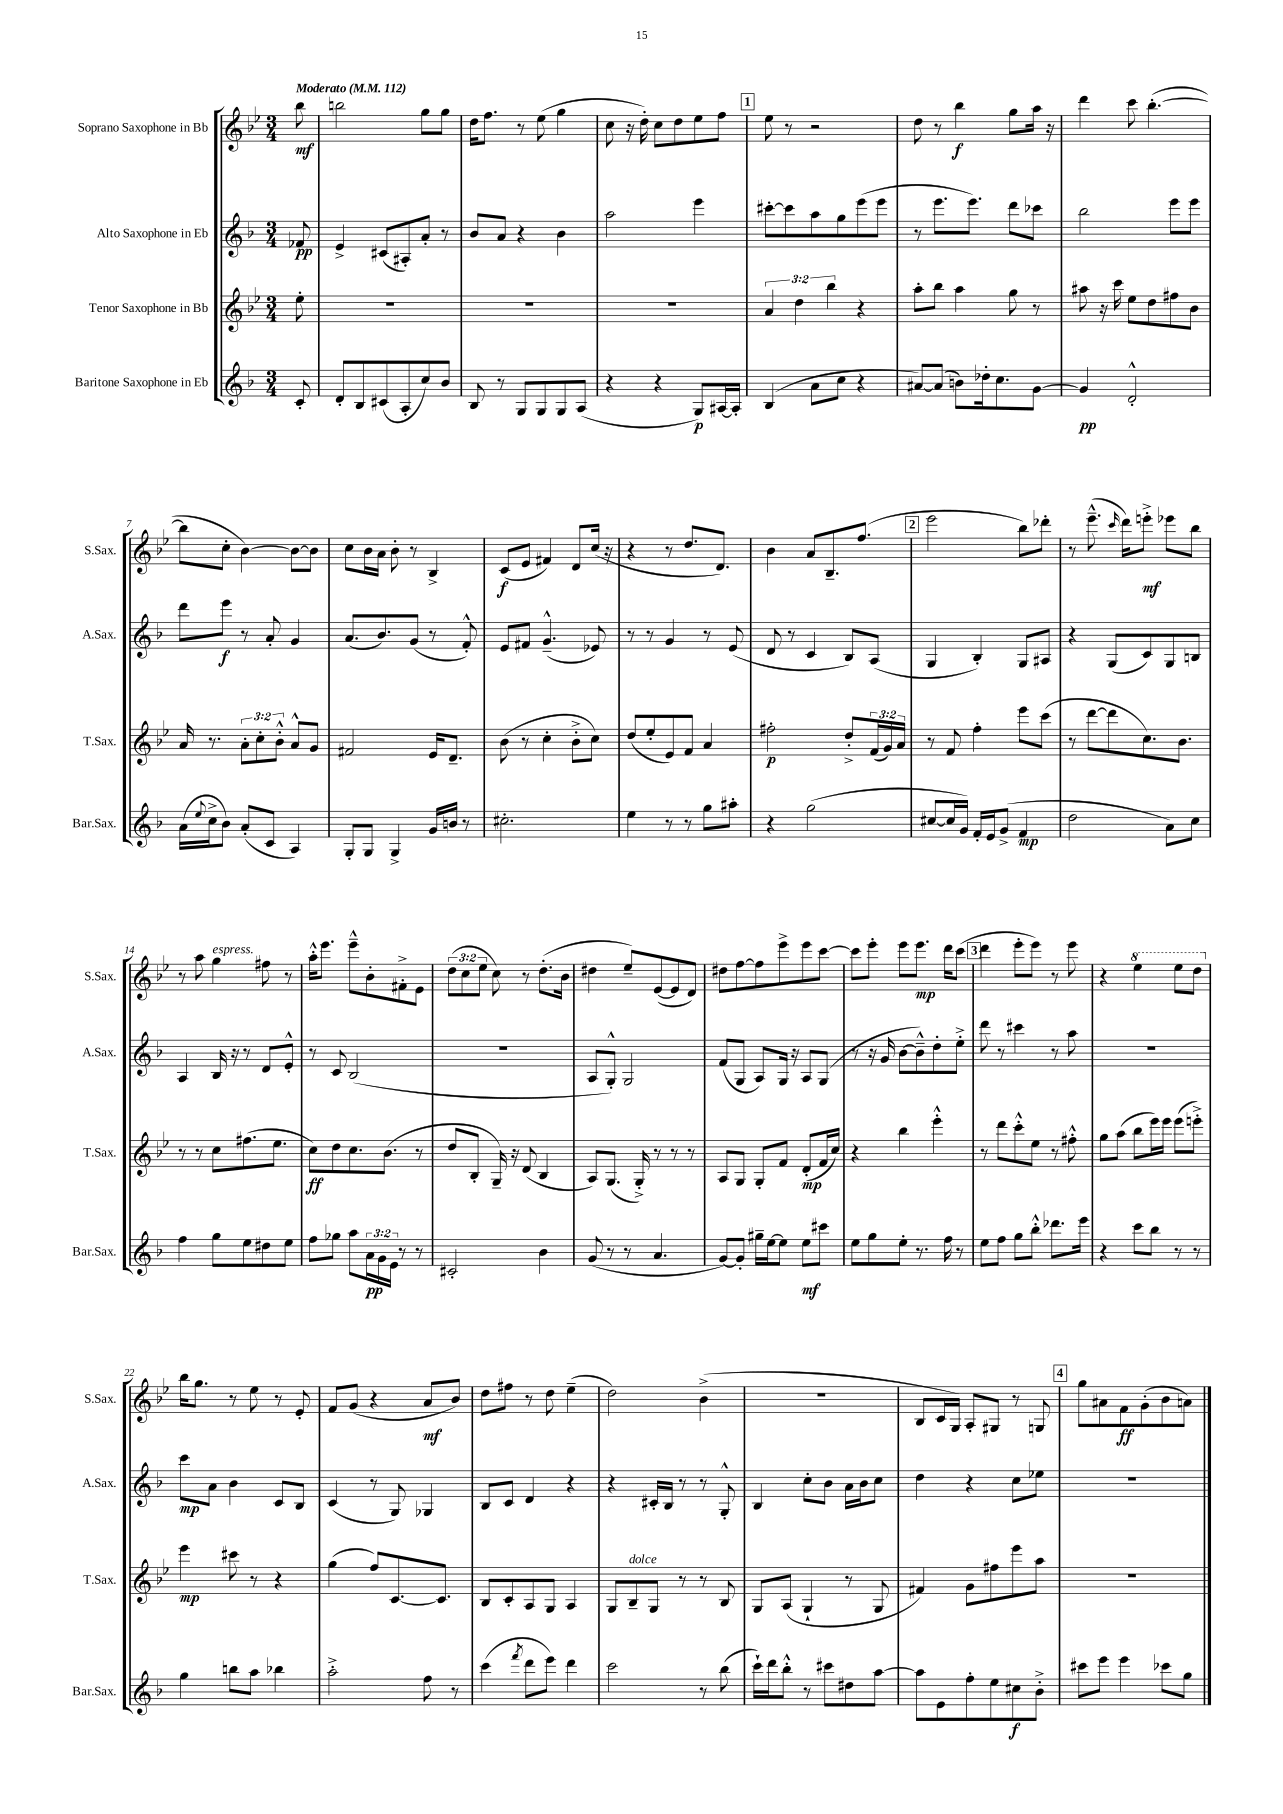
<<
\new StaffGroup <<
\new Staff = "s0" \with { instrumentName = "Soprano Saxophone in Bb" shortInstrumentName = "S.Sax." } {
    \clef treble \key bes \major \numericTimeSignature \time 3/4 \override Staff.TupletNumber.text = #tuplet-number::calc-fraction-text \partial 8 \tempo "Moderato" 4 = 112
    bes''8\mf |
    b''2 g''8 g''8 |
    d''16 f''8. r8 ees''8( g''4 |
    c''8 r16 d''16-.) c''8 d''8 ees''8 f''8 |
    \mark \markup { \box "1" } ees''8 r8 r2 |
    d''8 r8 bes''4\f g''8 a''16 r16 |
    d'''4 c'''8 bes''4.~-.( |
    bes''8 c''8-. bes'4~) bes'8~ bes'8 |
    c''8 bes'16 a'16 bes'8-. r8 bes4-> |
    c'8\f( ees'8 fis'4) d'8 c''16( r16 |
    r4 r8 d''8. d'8.) |
    bes'4 a'8 bes8.-- f''8.( |
    \mark \markup { \box "2" } ees'''2 bes''8) des'''8-. |
    r8 ees'''8.---^( \grace { c'''16 } d'''16) e'''8-.->\mf ees'''8 bes''8 |
    r8 a''8 g''4^\markup { \italic "espress." } fis''8 r8 |
    a''16-.-^ ees'''8. ees'''8---^ bes'8-. fis'8-.-> ees'8 |
    \tuplet 3/2 { d''8( c''8 ees''8 } c''8) r8 d''8.-.( bes'16 |
    dis''4 ees''8--) ees'8~( ees'8 d'8) |
    dis''8 f''8~ f''8 ees'''8-> ees'''8 c'''8~ |
    c'''8 ees'''8-. ees'''8 ees'''8.\mp d'''16 c'''8( |
    \mark \markup { \box "3" } d'''4 ees'''8-. ees'''8) r8 ees'''8 |
    r4 \ottava #1 ees'''4 ees'''8 d'''8 \ottava #0 |
    bes''16 g''8. r8 ees''8 r8 ees'8-. |
    f'8 g'8( r4 a'8\mf bes'8) |
    d''8 fis''8 r8 d''8 ees''4--( |
    d''2) bes'4->( |
    R2. |
    bes8 c'16 g16) a8-. gis8 r8 g8 |
    \mark \markup { \box "4" } g''8 ais'8 f'8\ff g'8-.( bes'8 a'8) \bar "|." |
}
\new Staff = "s1" \with { instrumentName = "Alto Saxophone in Eb" shortInstrumentName = "A.Sax." } {
    \clef treble \key f \major \numericTimeSignature \time 3/4 \partial 8
    fes'8\pp |
    e'4-> cis'8( ais8-.) a'8-. r8 |
    bes'8 a'8 r4 bes'4 |
    a''2 e'''4 |
    \mark \markup { \box "1" } cis'''8~-. cis'''8 a''8 g''8 e'''8( e'''8 |
    r8 e'''8. e'''8.) d'''8 ces'''8 |
    bes''2 e'''8 e'''8 |
    d'''8 e'''8\f r8 a'8-. g'4 |
    a'8.( bes'8.) g'8( r8 f'8-.-^) |
    e'8 fis'8 g'4.---^( ees'8) |
    r8 r8 g'4 r8 e'8( |
    d'8 r8 c'4 bes8) a8( |
    \mark \markup { \box "2" } g4 bes4-.) g8 ais8 |
    r4 g8( c'8) g8 b8 |
    a4 bes16 r16 r8 d'8 e'8-.-^ |
    r8 c'8 bes2( |
    R2. |
    a8 g8-.-^) g2 |
    f'8( g8 a8) g16 r16 a8 g8( |
    r8 r16 g'16 bes'8~ bes'8---^) d''8-. e''8-.-> |
    \mark \markup { \box "3" } d'''8 r8 cis'''4 r8 a''8 |
    R2. |
    c'''8\mp a'8 bes'4 c'8 bes8 |
    c'4( r8 g8) ges4 |
    bes8 c'8 d'4 r4 |
    r4 cis'16-. bes16 r8 r8 g8-.-^ |
    bes4 c''8-. bes'8 a'16 bes'16 c''8 |
    d''4 r4 c''8 ees''8 |
    \mark \markup { \box "4" } R2. \bar "|." |
}
\new Staff = "s2" \with { instrumentName = "Tenor Saxophone in Bb" shortInstrumentName = "T.Sax." } {
    \clef treble \key bes \major \numericTimeSignature \time 3/4 \override Staff.TupletNumber.text = #tuplet-number::calc-fraction-text \partial 8
    ees''8-. |
    R2. |
    R2. |
    R2. |
    \mark \markup { \box "1" } \tuplet 3/2 { a'4 d''4 bes''4 } r4 |
    a''8-. bes''8 a''4 g''8 r8 |
    ais''8 r16 c'''16 ees''8 d''8 fis''8 bes'8 |
    a'16 r8. \tuplet 3/2 { a'8-. c''8-. bes'8-.-^ } a'8-^ g'8 |
    fis'2 ees'16 d'8.-- |
    bes'8( r8 c''4-. bes'8-.-> c''8) |
    d''8( ees''8-. ees'8) f'8 a'4 |
    fis''2-.\p d''8-.-> \tuplet 3/2 { f'16( g'16) a'16 } |
    \mark \markup { \box "2" } r8 f'8 f''4-. ees'''8 c'''8( |
    r8 d'''8~ d'''8 c''8.) bes'8. |
    r8 r8 c''8 fis''8.( ees''8. |
    c''8\ff) d''8 c''8. bes'8.( r8 |
    d''8 bes8-. g16--) r16 d'8( bes4 |
    a8) g8.( g16-.->) r8 r8 r8 |
    a8 g8 g8-. f'8 d'8-.\mp( f'16 c''16) |
    r4 bes''4 ees'''4-.-^ |
    \mark \markup { \box "3" } r8 d'''8 c'''8-.-^ ees''8 r8 fis''8-.-^ |
    g''8 a''8( bes''8 ees'''16) ees'''16 ees'''8( e'''8-.->) |
    ees'''4\mp cis'''8 r8 r4 |
    g''4( f''8) c'8.~ c'8. |
    bes8 c'8-. a8 g8 a4 |
    g8 bes8--^\markup { \italic "dolce" } g8 r8 r8 bes8 |
    g8 a8( g4-! r8 g8 |
    fis'4) g'8 fis''8 ees'''8 a''8 |
    \mark \markup { \box "4" } R2. \bar "|." |
}
\new Staff = "s3" \with { instrumentName = "Baritone Saxophone in Eb" shortInstrumentName = "Bar.Sax." } {
    \clef treble \key f \major \numericTimeSignature \time 3/4 \override Staff.TupletNumber.text = #tuplet-number::calc-fraction-text \partial 8
    c'8-. |
    d'8-. bes8 cis'8( a8-. c''8) bes'8 |
    bes8 r8 g8 g8 g8 a8( |
    r4 r4 g8\p) ais16~ ais16-. |
    \mark \markup { \box "1" } bes4( a'8 c''8 r4 |
    ais'8~) ais'8( b'8) des''16-. c''8. g'8~ |
    g'4\pp d'2-.-^ |
    a'16( \appoggiatura { e''8 } c''16-> bes'8) a'8-.( c'8 a4) |
    g8-. g8 g4-> g'16 b'16 r8 |
    cis''2.-. |
    e''4 r8 r8 g''8 ais''8-. |
    r4 g''2( |
    \mark \markup { \box "2" } cis''8~ cis''16 g'16) f'16-. e'16 g'8->( f'4\mp |
    d''2 a'8) c''8 |
    f''4 g''8 e''8 dis''8 e''8 |
    f''8 ges''8 a''8 \tuplet 3/2 { a'16\pp g'16 e'16 } r8 r8 |
    cis'2-. bes'4 |
    g'8( r8 r8 a'4. |
    g'8~) g'8-. gis''16-- e''16~ e''8 e''8\mf cis'''8 |
    e''8 g''8 e''8-. r8. f''16 r8 |
    \mark \markup { \box "3" } e''8 f''8 g''8 bes''8-.-^ des'''8. e'''16 |
    r4 c'''8 bes''8 r8 r8 |
    g''4 b''8 a''8 bes''4 |
    a''2-.-> f''8 r8 |
    c'''4( \acciaccatura { f'''8 } d'''8 e'''8) d'''4 |
    c'''2 r8 bes''8( |
    c'''16-!) d'''16 bes''8-.-^ r8 cis'''8 dis''8 a''8~ |
    a''8 e'8 f''8-. e''8 cis''8\f bes'8-.-> |
    \mark \markup { \box "4" } cis'''8 e'''8 e'''4 ces'''8 g''8 \bar "|." |
}
>>
>>
